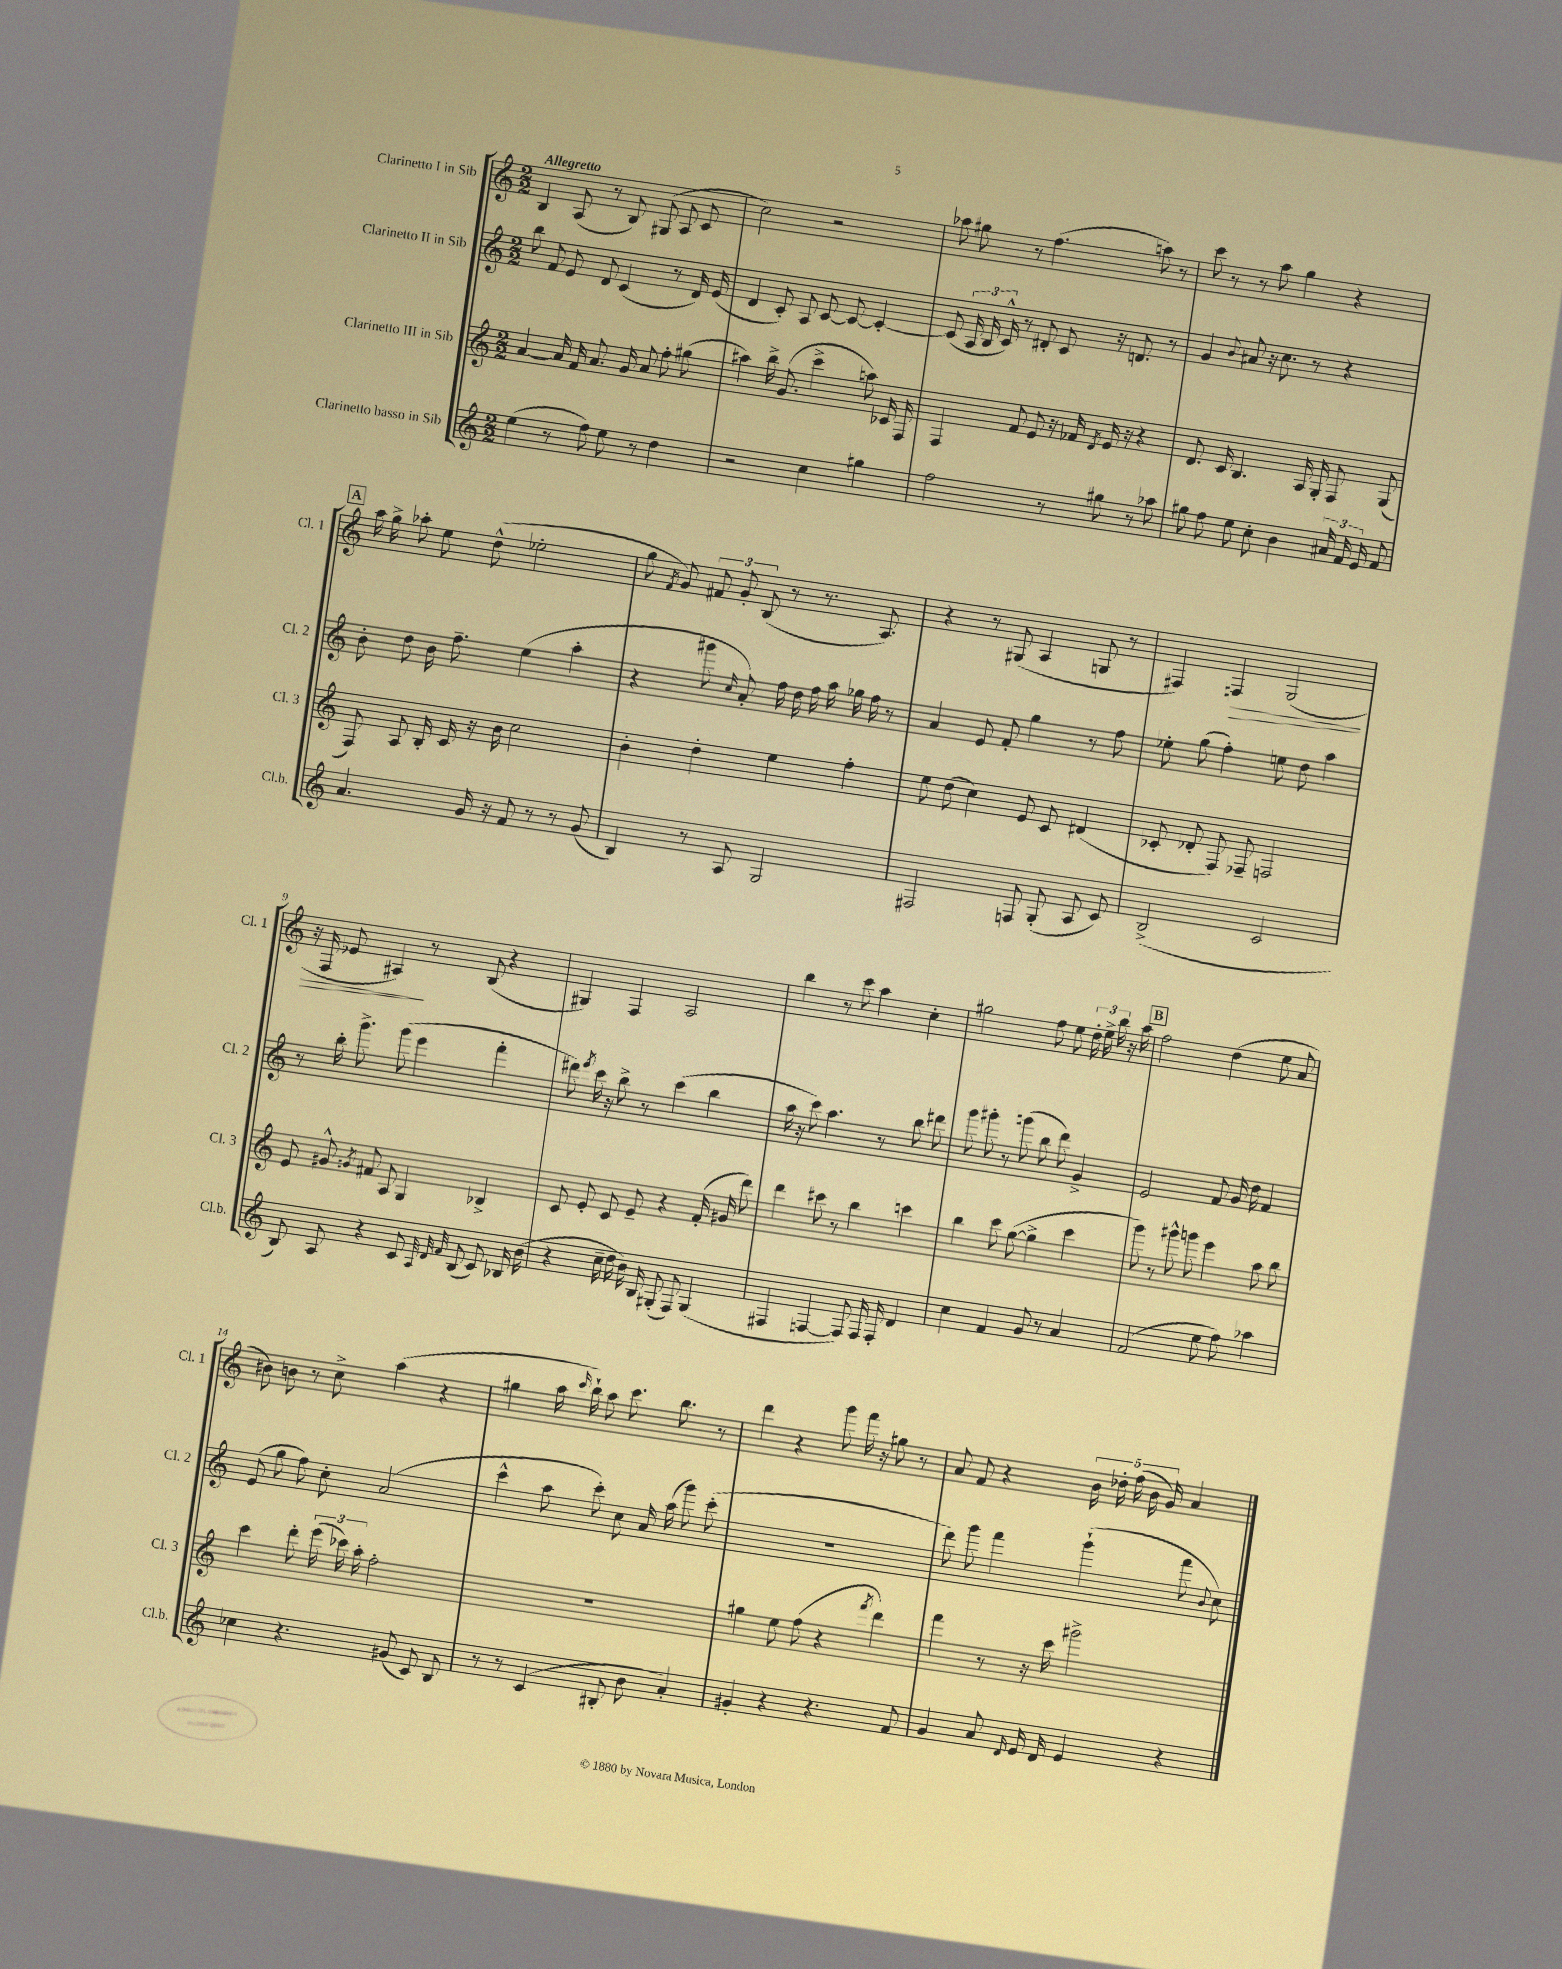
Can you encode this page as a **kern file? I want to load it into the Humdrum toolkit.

**kern	**kern	**kern	**kern	**dynam
*part4	*part3	*part2	*part1	*part1
*staff4	*staff3	*staff2	*staff1	*staff1
*I"Clarinetto basso in Sib	*I"Clarinetto III in Sib	*I"Clarinetto II in Sib	*I"Clarinetto I in Sib	*
*I'Cl.b.	*I'Cl. 3	*I'Cl. 2	*I'Cl. 1	*
*clefG2	*clefG2	*clefG2	*clefG2	*
*k[]	*k[]	*k[]	*k[]	*
*M2/2	*M2/2	*M2/2	*M2/2	*
=1	=1	=1	=1	=1
!	!	!	!LO:TX:a:B:t=Allegretto	!
(4ee\	[4a/	8bb\	4B/	.
.	.	8f/	.	.
8r	16a/]	8e/	(8A/	.
.	16f/	.	.	.
8ff\)	8.a/	8d/	8r	.
8ee\	.	(4c/	8B/)	.
.	16g/	.	.	.
8r	8a/	.	(8G#X/	.
4dd\	8ff'\	8r	8A/	.
.	(8gg#X\	16d/)	8c/	.
.	.	(16e/	.	.
=2	=2	=2	=2	=2
2r	4aa#X\)	4d/	2cc\)	.
.	16bb^\	8c'/)	.	.
.	(8.g/	.	.	.
.	.	8A/	.	.
4cc\	4ccc^\	[8c/	2r	.
.	.	8c/_	.	.
4gg#X\	8aan\)	4c'/_	.	.
.	16c-X/	.	.	.
.	16F/	.	.	.
=3	=3	=3	=3	=3
2ff\	4F/	(8c/]	8aa-X\	.
.	.	24A/	8gg#X\	.
.	.	24B/	.	.
.	.	24c^^/)	.	.
.	8f/	8r	8r	.
.	8e/	8d#X'/	(4.ff\	.
8r	16r	8c/	.	.
.	16f-X/	.	.	.
.	8qd/	.	.	.
8gg#X\	16e/	16r	.	.
.	16r	8.dn/	.	.
8r	4r	.	8aan\)	.
8aa-X\	.	8r	8r	.
=4	=4	=4	=4	=4
8gg#X\	8.d/	4g/	8ccc\	.
8ff\	.	.	8r	.
.	16c/	.	.	.
.	.	8qqb/	.	.
8ee\	4.B/	8a#X/	8r	.
8cc'\	.	16r	8aa\	.
.	.	8.cc\	.	.
4b\	.	.	4gg\	.
.	16A/	8r	.	.
.	16G'/	.	.	.
24a#X/	8F/	4r	4r	.
24f/	.	.	.	.
24e/	.	.	.	.
8f/	(8G/	.	.	.
!!LO:LB:g=z
!!LO:REH:place=s1:t=A
=5	=5	=5	=5	=5
4.a/	8F/)	8b'\	16aa\	.
.	.	.	16gg^\	.
.	8A/	8dd\	8aa-X'\	.
.	16B'/	16b\	8ee\	.
.	16c/	8.ff~\	.	.
16g/	16r	.	(8dd^^\	.
16r	16b\	.	.	.
8f/	2cc\	(4ee\	2ee-X'\	.
8r	.	.	.	.
8r	.	4aa'\	.	.
(8g/	.	.	.	.
=6	=6	=6	=6	=6
4B/)	4b'\	4r	8gg\	.
.	.	.	8qf/	.
.	.	.	8g/)	.
8r	4dd'\	8ggg#X\	12f#X/	.
.	.	.	12g'/	.
.	.	16qqcc/	.	.
8A/	.	8a'/)	.	.
.	.	.	(12B/	.
2G/	4ee\	16ff\	8r	.
.	.	16dd\	.	.
.	.	16ff\	8.r	.
.	.	16aa\	.	.
.	4ff'\	16gg-X\	.	.
.	.	16ff\	8.A/)	.
.	.	8r	.	.
=7	=7	=7	=7	=7
2F#X/	8ee\	4a/	4r	.
.	(8dd\	.	.	.
.	4cc\)	8e/	8r	.
.	.	8f'/	(8G#X/	.
8Fn/	8e/	4gg\	4A/	.
(8G'/	8c/	.	.	.
8A/	(4d#X/	8r	8Gn/	.
8c/)	.	8ff\	8r	.
=8	=8	=8	=8	=8
(2B^/	8c-X'/	8ee-X'\	4F#X/)	.
.	8d-X'/	(8gg\	.	.
!	!	!	!	!LO:HP:b
.	8F/)	4ff'\)	4Fn/	>
.	8F-X~/	.	.	.
2c/	2Fn/	8een\	(2G/	.
.	.	8dd\	.	.
.	.	4aa\	.	.
!!LO:LB:g=z
=9	=9	=9	=9	=9
8B/)	8e/	8r	16r	.
.	.	.	16F/	.
8A/	8g#X^^/	16bb'\	8e-X/	.
.	.	8.ggg^\	.	.
.	8qgn/	.	.	.
4r	8f#X/	.	4A#X/)	.
.	8A/	(8ggg\	.	.
8c/	4G/	4eee\	8r	]
32qqA/	.	.	.	.
32qqd/	.	.	.	.
32qqf/	.	.	.	.
(8B/	.	.	(8B/	.
8c/)	4B-X^/	4fff'\	4r	.
16B-X/	.	.	.	.
(16b\	.	.	.	.
=10	=10	=10	=10	=10
4r	8c/	8ddd#X\)	4G#X/)	.
.	.	8qeee/	.	.
.	8e'/	16ccc\	.	.
.	.	16r	.	.
16cc~\	8c/	8bb^\	4F/	.
16dd\	.	.	.	.
16b\)	8e~/	8r	.	.
16B/	.	.	.	.
(8G#X'/	4r	(4ccc\	2A/	.
8F/)	.	.	.	.
(4G#/	(16f'/	4bb\	.	.
.	16g#X/	.	.	.
.	8ddd\)	.	.	.
=11	=11	=11	=11	=11
4F#X/	4ddd\	16aa\	4bb\	.
.	.	16r	.	.
.	.	8ccc\)	.	.
[4Fn/	8ccc#X\	4.aa\	8r	.
.	8r	.	8ccc\	.
8F/])	4bb\	.	4aa\	.
16F/	.	8r	.	.
16F'/	.	.	.	.
4d/	4cccn\	8bb\	4cc'\	.
.	.	8ddd#X\	.	.
=12	=12	=12	=12	=12
4cc\	4bb\	8ggg\	2gg#X\	.
.	.	8ggg#X'\	.	.
4f/	8ccc\	8r	.	.
.	([8gg\	(8gggn\	.	.
8g/	4gg^\]	8bb\	8ff\	.
8r	.	8ddd\)	8ee\	.
4a/	4ccc\	4g^/	24dd'\	.
.	.	.	24ee^\	.
.	.	.	24bb\	.
.	.	.	16r	.
.	.	.	16aa\	.
!!LO:REH:place=s1:t=B
=13	=13	=13	=13	=13
(2f/	8ggg\)	2e/	2ff\	.
.	8r	.	.	.
.	8ggg#X^^\	.	.	.
.	8gggn\	.	.	.
8ee\	4eee\	8f/	(4dd\	.
8ff\)	.	16g/	.	.
.	.	16dd\	.	.
4aa-X\	8aa\	4f/	8ee\	.
.	8bb\	.	8a/	.
!!LO:LB:g=z
=14	=14	=14	=14	=14
4cc-X\	4ccc\	(8e/	8b#X\)	.
.	.	8gg\	8bn\	.
4.r	8ddd'\	8ff\)	8r	.
.	(24eee\	8cc'\	8cc^\	.
.	24ccc-X\)	.	.	.
.	24aa'\	.	.	.
.	2ff'\	(2a/	(4aa\	.
(8g#X/	.	.	.	.
8c/)	.	.	4r	.
8B/	.	.	.	.
=15	=15	=15	=15	=15
8r	1r	4ccc^^\	4gg#X\	.
8r	.	.	.	.
(4c/	.	8aa\	16aa\	.
.	.	.	16qqccc/	.
.	.	.	16bb`\)	.
.	.	8ccc'\)	8aa\	.
8B#X'/	.	8cc\	8.ccc\	.
8b\	.	16a/	.	.
.	.	(16aa\	8.bb\	.
4a'/)	.	8ggg\)	.	.
.	.	(8ccc'\	8r	.
=16	=16	=16	=16	=16
4g#X'/	4gg#X\	1r	4ddd\	.
4r	8ee\	.	4r	.
.	(8ff\	.	.	.
4.r	4r	.	8ggg\	.
.	.	.	16fff\	.
.	.	.	16r	.
.	8qfff/	.	.	.
.	4ddd\)	.	8gg#X\	.
8f/	.	.	8r	.
=17	=17	=17	=17	=17
4g/	4fff\	8ddd\)	8a/	.
.	.	8ggg\	8f/	.
8a/	8r	4fff\	4r	.
16qqd/	.	.	.	.
16e/	16r	.	.	.
16d/	16ccc\	.	.	.
4e/	2ggg#X^\	(4ggg`\	20b\	.
.	.	.	20dd-X'\	.
.	.	.	(20ff\	.
.	.	.	20b\	.
.	.	.	20g/)	.
4r	.	8fff\	4a/	.
.	.	8qqb/	.	.
.	.	8cc\)	.	.
==	==	==	==	==
*-	*-	*-	*-	*-
